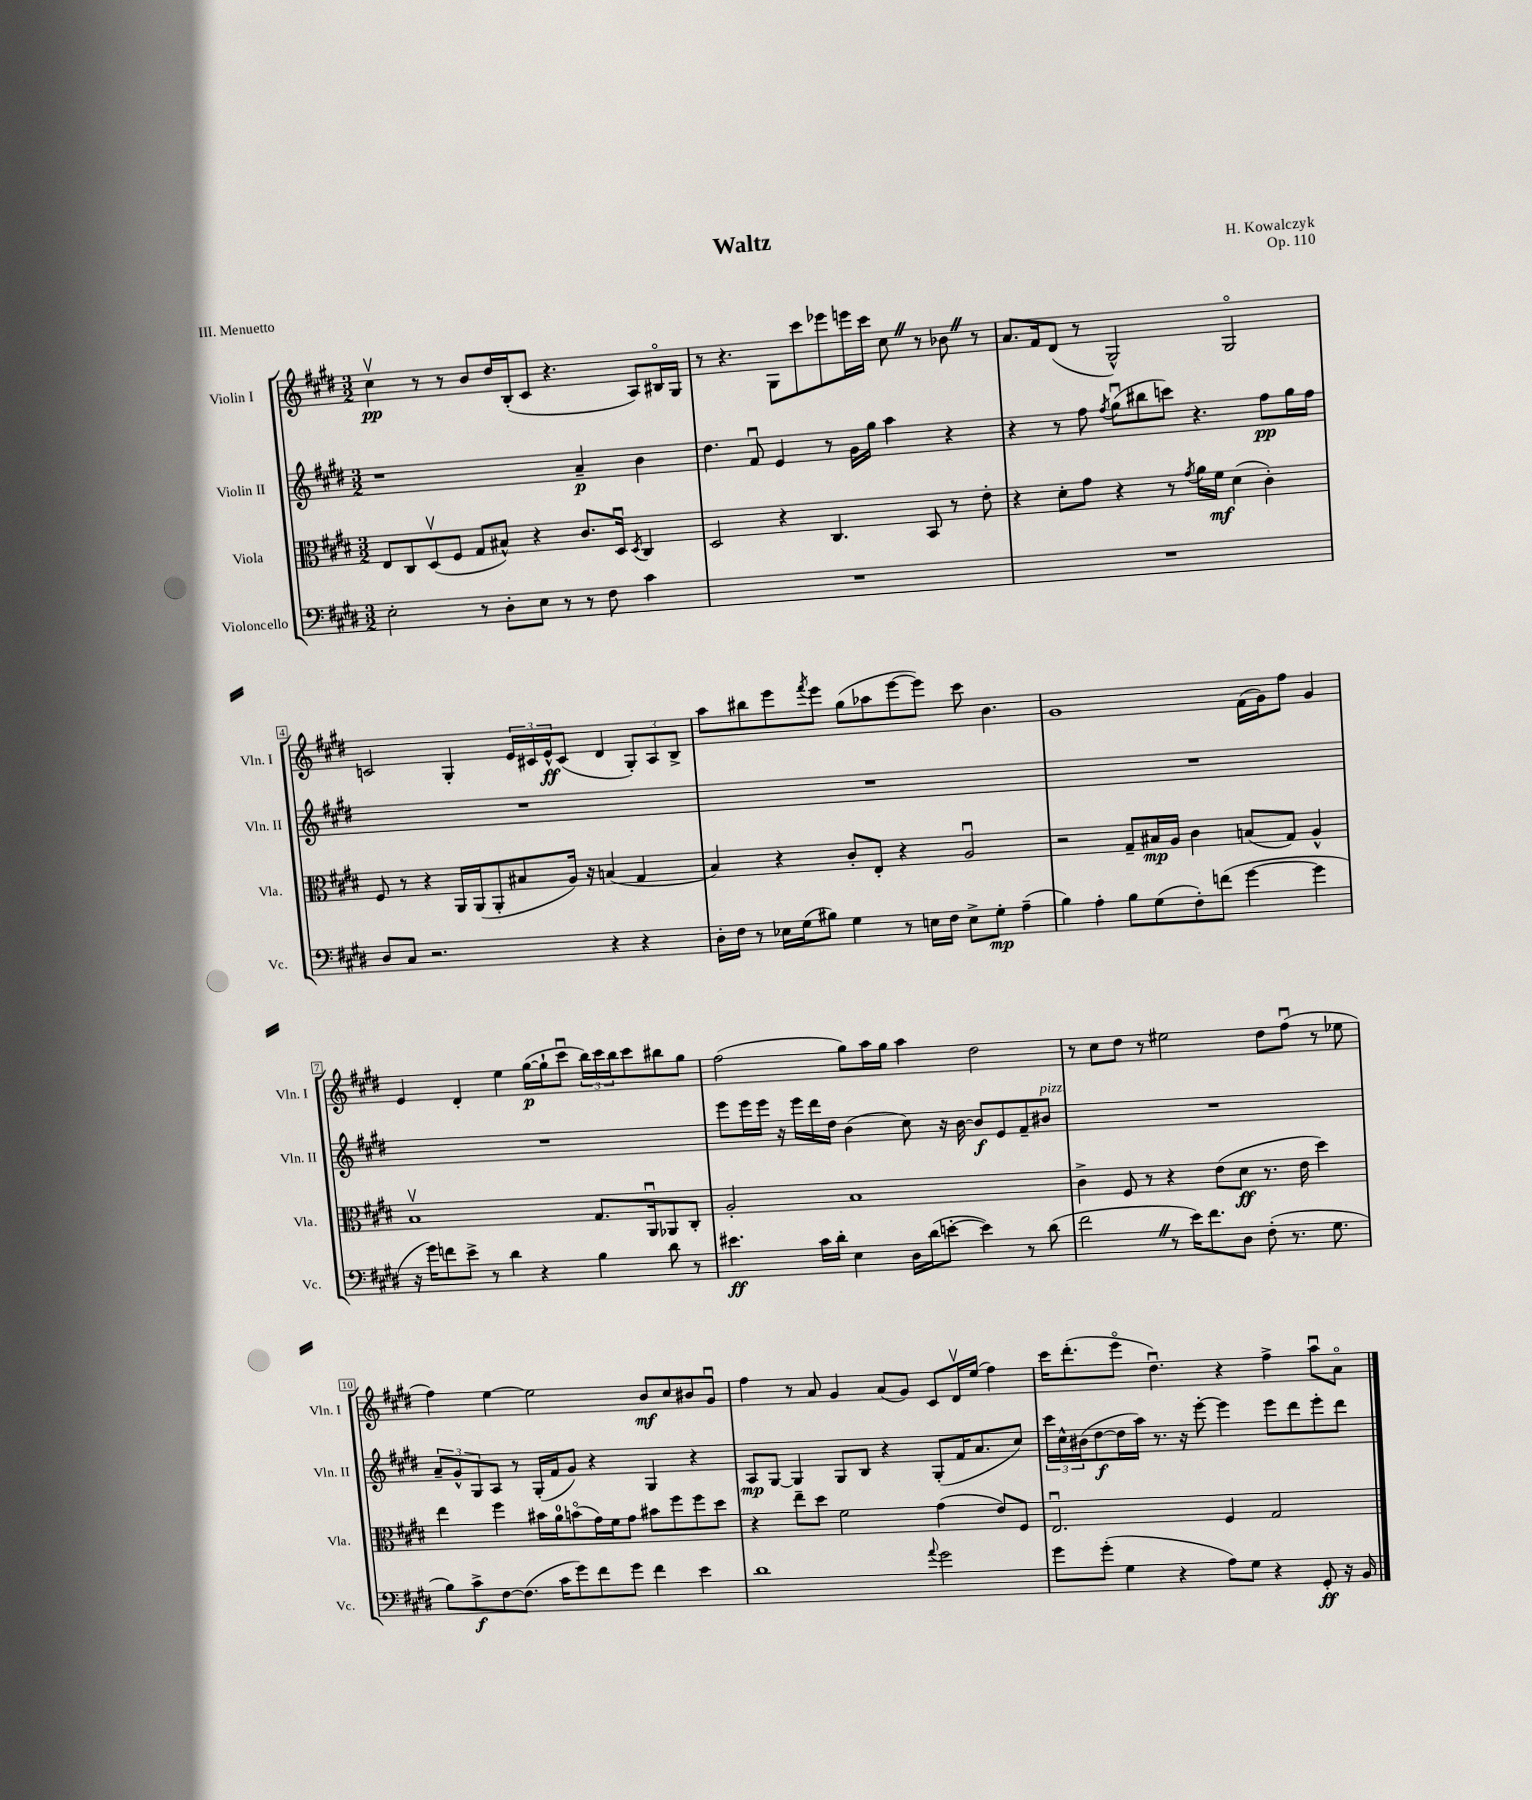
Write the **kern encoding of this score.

**kern	**kern	**kern	**kern
*staff4	*staff3	*staff2	*staff1
*clefF4	*clefC3	*clefG2	*clefG2
*k[f#c#g#d#]	*k[f#c#g#d#]	*k[f#c#g#d#]	*k[f#c#g#d#]
*M3/2	*M3/2	*M3/2	*M3/2
2E'	8E	1r	4cc#v
.	8C#	.	.
.	(8D#v	.	8r
.	8F#	.	8r
8r	8G#	.	8b
8D#'	8B#^^)	.	16dd#
.	.	.	(16B'
8E	4r	.	8c#
8r	.	.	4.r
8r	8.c#	4a~	.
8F#	.	.	.
.	16D#u	.	.
.	8qD#	.	.
4c#	4C#	4b	8A)
.	.	.	16B#o
.	.	.	16G#
=	=	=	=
1.r	2D#	4.dd#	8r
.	.	.	4.r
.	.	8f#u	.
.	4r	4e	8G#
.	.	.	8ccc#
.	4.C#	8r	8eee-
.	.	16g#	16eee
.	.	16gg#	16ccc#
.	.	4aa	8cc#
.	8BB	.	8r
.	8r	4r	8b-
.	8e'	.	8r
=	=	=	=
1.r	4r	4r	8.a
.	.	.	16f#
.	8d#'	8r	(8d#
.	8g#	8ff#	8r
.	.	8qff#	.
.	4r	(8gg#u	2G#^^)
.	.	8bb#	.
.	8r	8ccc)	.
.	8qg#	.	.
.	16a	4.r	.
.	16f#	.	.
.	(4d#	.	2G#o
.	4c#')	8ff#	.
.	.	16gg#	.
.	.	16ff#	.
=	=	=	=
8D#	8F#	1.r	2c
8C#	8r	.	.
2.r	4r	.	.
.	16AA	.	4G#'
.	(16AA	.	.
.	8AA'	.	.
.	8B#	.	24e
.	.	.	24c#
.	.	.	24e^^
.	16A)	.	(8c#
.	16r	.	.
4r	(4B	.	4d#
4r	4G#	.	12G#')
.	.	.	12A
.	.	.	12B^
=	=	=	=
16D#'	4B)	1.r	8aa
16F#	.	.	.
8r	.	.	8bb#
16E-	4r	.	8eee
(16G#	.	.	.
.	.	.	8qfff#
8B#)	.	.	8eee
4G#	8c#'	.	(8gg#
.	8E'	.	8aa-
8r	4r	.	[8eee
16E	.	.	8eee])
16F#	.	.	.
8E^	2Au	.	8ccc#
8G#'	.	.	4.b
(4A~	.	.	.
=	=	=	=
4B)	2r	1.r	1g#
4A'	.	.	.
8B	8G#~	.	.
(8G#	16B#	.	.
.	16A	.	.
8F#')	4c#	.	.
(8f	.	.	.
[4g#	(8B	.	(16f#
.	.	.	16g#)
.	8G#)	.	8ff#
4g#]	4A^^	.	4g#
=	=	=	=
16r	1Bv	1.r	4e
16g#)	.	.	.
8f	.	.	.
8e^	.	.	4d#'
8r	.	.	.
4d#	.	.	4ee
4r	.	.	([16gg#
.	.	.	16gg#`]
.	.	.	8ccc#u
4B	8.G#	.	24bb)
.	.	.	24ccc#
.	.	.	24bb
.	.	.	8ccc#
.	16AAu	.	.
8d#	8AA-	.	8bb#
8r	8C#'	.	8gg#
=	=	=	=
4.e#	2A'	8eee	(2ff#
.	.	16eee	.
.	.	16eee	.
.	.	16r	.
.	.	16eee	.
16c#	.	16ddd#	.
16d#'	.	16dd#	.
4E	1B	(4b	8gg#)
.	.	.	16aa
.	.	.	16gg#
16D#	.	8cc#)	4aa
(16d#	.	.	.
[8e'	.	16r	.
.	.	[16b	.
4e])	.	8b]	2dd#
.	.	8e	.
8r	.	8f#~	.
(8d#	.	8b#	.
=	=	=	=
2f#	4c#^	1.r	8r
.	.	.	8cc#
.	8F#	.	8dd#
.	8r	.	8r
8r	4r	.	2ee#
16e)	.	.	.
8.f#	.	.	.
.	(8e	.	.
8D#	8d#	.	.
(8F#'	8.r	.	8dd#
8.r	.	.	(8ff#u
.	16e	.	.
.	4dd#)	.	8r
8.G#	.	.	.
.	.	.	8ee-
=	=	=	=
8B)	4ee	12a~	4ff#)
.	.	12g#^^	.
8c#^	.	.	.
.	.	12G#	.
[8F#	4ff#	8A	[4ee
(8.F#]	.	8r	.
.	16b#	(16G#'	2ee]
16c#	16a	16f#	.
8g#)	(8bo	8g#)	.
8f#	16g#)	4r	.
.	16f#	.	.
8g#	8g#	.	.
4f#	8b#	4G#	8b
.	8ff#	.	8cc#
4e	8ff#	4r	8b#
.	8dd#	.	8g#u
=	=	=	=
1d#	4r	8A	4ff#
.	.	[8G#	.
.	8ee~	4G#]	8r
.	8dd#	.	8a
.	2f#	8G#	4g#
.	.	8B	.
.	.	4r	(8a
.	.	.	8g#)
8qqa	.	.	.
2g#	(4g#	(8G#'	8c#
.	.	16f#	16d#v
.	.	8.a	(16ee
.	8e)	.	4ff#)
.	8F#	8cc#)	.
=	=	=	=
8g#	2.Eu	24ccc#	16ccc#
.	.	24cc#^^	.
.	.	.	(8.ddd#'
.	.	(24b#	.
(8g#'	.	[8dd#	.
4G#	.	16dd#]	8eeeo
.	.	16aa)	.
.	.	8.r	4.dd#u)
4r	.	.	.
.	.	16r	.
.	.	[8eee'	.
8A)	4F#	4eee]	4r
8G#	.	.	.
4r	2G#	8eee	4ff#^
.	.	8ddd#	.
8GG#'	.	8eee'	8aau
16r	.	8ddd#	8ao
16BB	.	.	.
==	==	==	==
*-	*-	*-	*-
